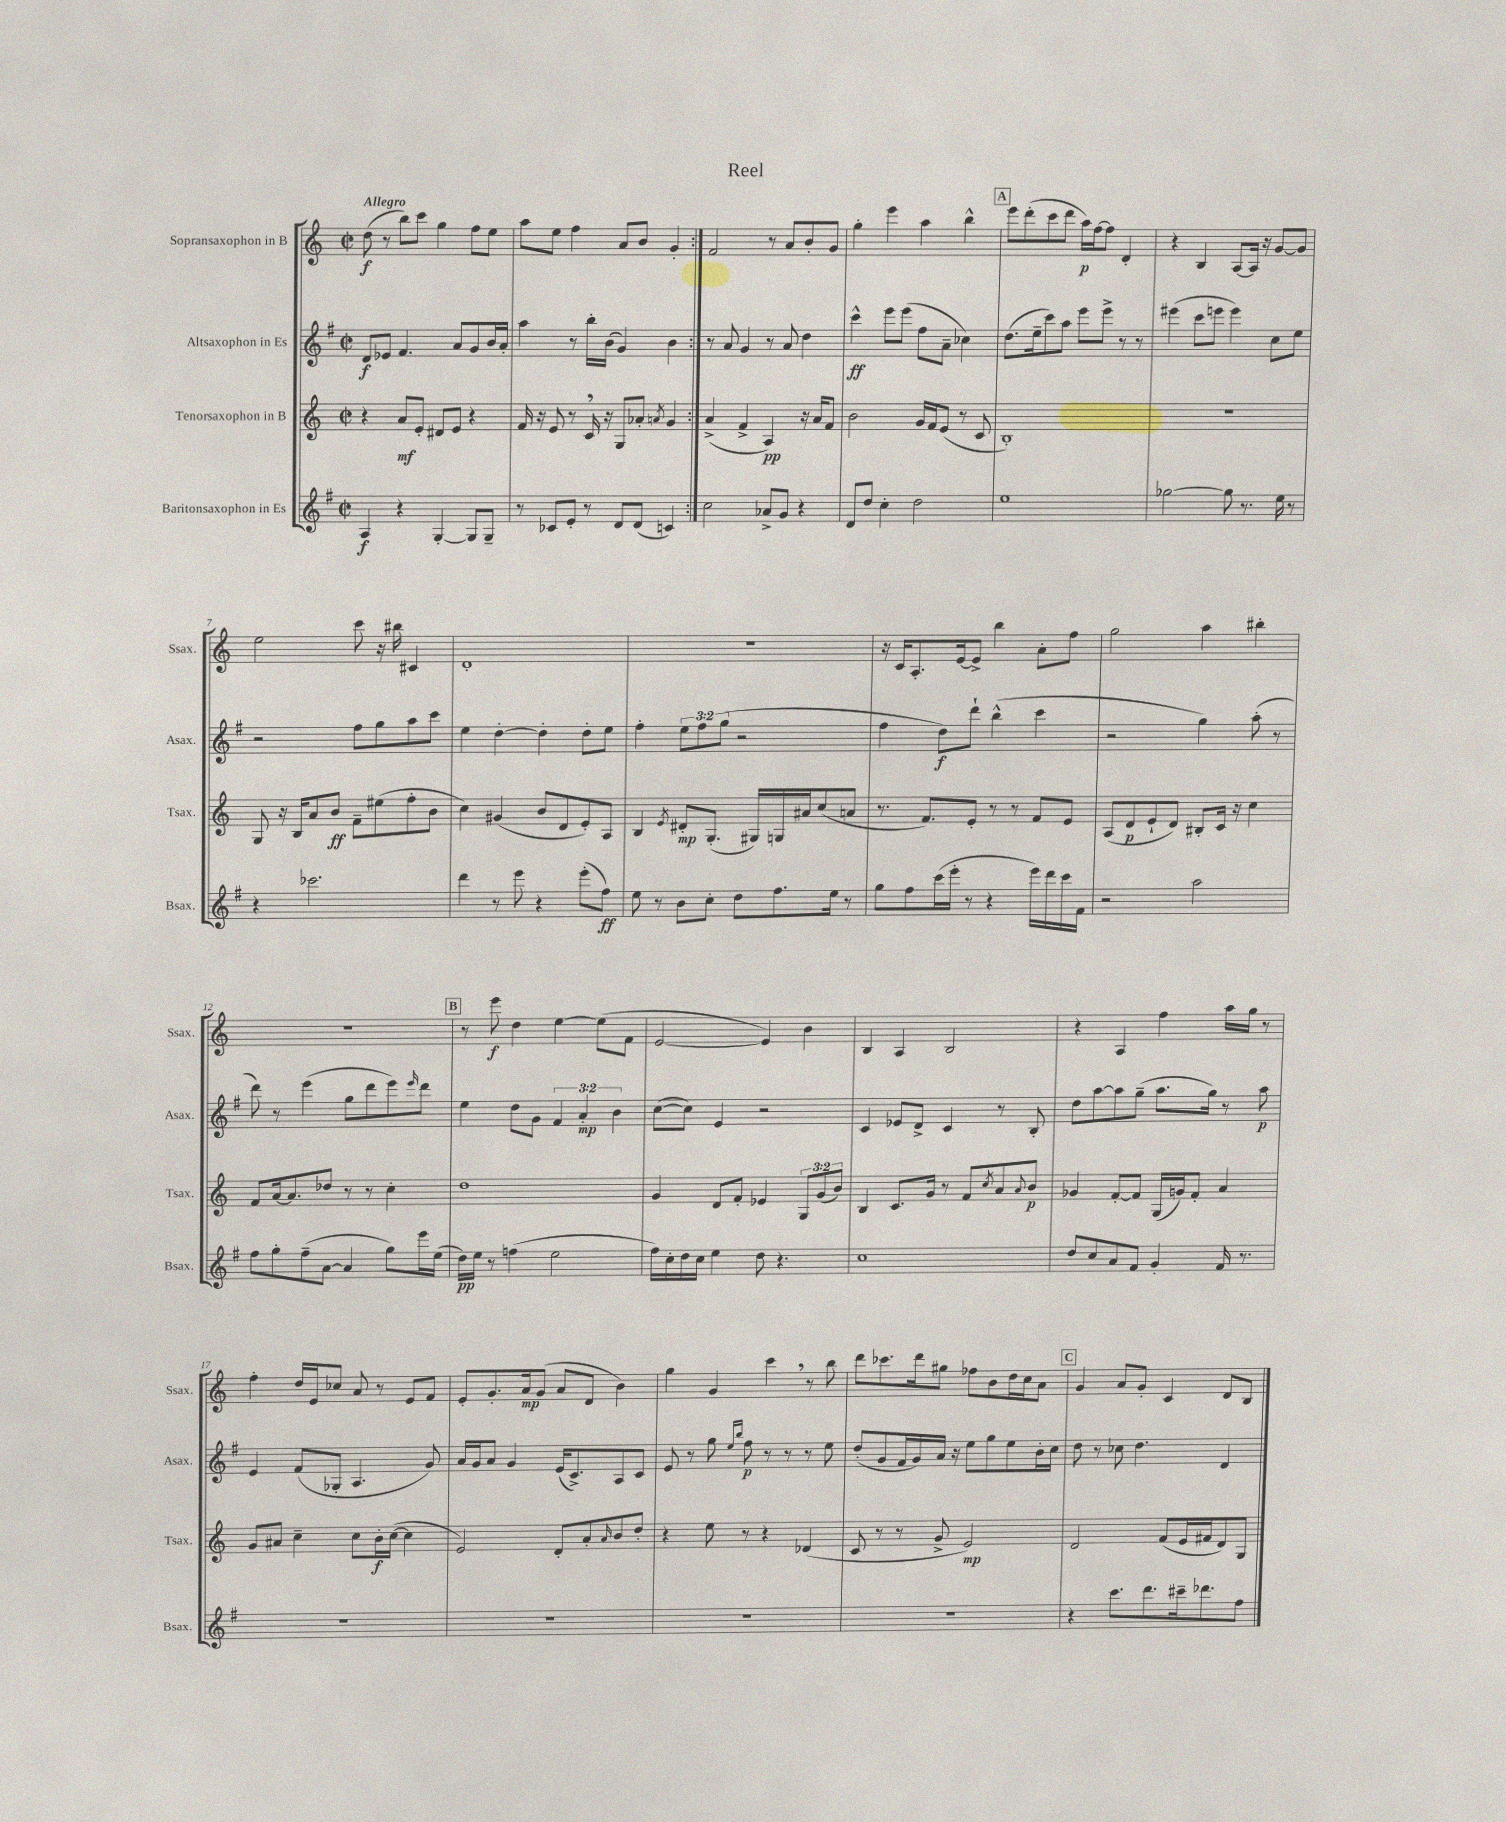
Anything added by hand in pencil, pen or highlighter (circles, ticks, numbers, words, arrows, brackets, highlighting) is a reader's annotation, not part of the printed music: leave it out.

**kern	**dynam	**kern	**dynam	**kern	**dynam	**kern	**dynam
*part4	*part4	*part3	*part3	*part2	*part2	*part1	*part1
*staff4	*staff4	*staff3	*staff3	*staff2	*staff2	*staff1	*staff1
*I"Baritonsaxophon in Es	*	*I"Tenorsaxophon in B	*	*I"Altsaxophon in Es	*	*I"Sopransaxophon in B	*
*I'Bsax.	*	*I'Tsax.	*	*I'Asax.	*	*I'Ssax.	*
*clefG2	*	*clefG2	*	*clefG2	*	*clefG2	*
*k[f#]	*	*k[]	*	*k[f#]	*	*k[]	*
*M2/2	*	*M2/2	*	*M2/2	*	*M2/2	*
*met(c|)	*	*met(c|)	*	*met(c|)	*	*met(c|)	*
=1	=1	=1	=1	=1	=1	=1	=1
!	!	!	!	!	!	!LO:TX:a:B:t=Allegro	!
4A/	f	4r	.	8d/L	f	(8dd\	f
.	.	.	.	8e-X/J	.	8r	.
4r	.	8a/L	mf	4.f#/	.	8bb\L)	.
.	.	8e'/J	.	.	.	8ccc\J	.
[4G'/	.	8d#X/L	.	.	.	4gg\	.
.	.	8e/J	.	8a/L	.	.	.
8G/L]	.	4r	.	8g/	.	8ff\L	.
8G~/J	.	.	.	16b/L	.	8ee\J	.
.	.	.	.	16a'/JJ	.	.	.
=2	=2	=2	=2	=2	=2	=2	=2
8r	.	16f/	.	4aa\	.	8aa\L	.
.	.	16r	.	.	.	.	.
8c-X/L	.	8e/	.	.	.	8ee\J	.
8e'/J	.	8r	.	8r	.	4ff\	.
8r	.	16c,/	.	16bb'\LL	.	.	.
.	.	16r	.	(16b\JJ	.	.	.
8d/L	.	8G/L	.	4g/)	.	8a/L	.
(8d/J	.	8a-X'/J	.	.	.	8b/J	.
.	.	8qan/	.	.	.	.	.
4cn/)	.	4g/	.	4b\	.	4g'/	.
=3:|!	=3:|!	=3:|!	=3:|!	=3:|!	=3:|!	=3:|!	=3:|!
2cc\	.	(4a^/	.	8r	.	2f/	.
.	.	.	.	8a/	.	.	.
.	.	4f^/	.	4g/	.	.	.
8a-X^/L	.	4A/)	pp	8r	.	8r	.
8g/J	.	.	.	8a/	.	8a/L	.
4r	.	16r	.	4dd\	.	8b'/	.
.	.	16a/KL	.	.	.	.	.
.	.	8f/J	.	.	.	8g/J	.
=4	=4	=4	=4	=4	=4	=4	=4
8d/L	.	2b\	.	4ccc^^\	ff	4gg'\	.
8dd/J	.	.	.	.	.	.	.
4cc'\	.	.	.	8eee\L	.	4eee\	.
.	.	.	.	(8eee\J	.	.	.
2dd\	.	16g/LL	.	8ff#\L	.	4aa\	.
.	.	16f/J	.	.	.	.	.
.	.	(8e/J	.	8a~\J	.	.	.
.	.	8r	.	4cc-X\)	.	4bb^^\	.
.	.	8c/	.	.	.	.	.
!!LO:REH:place=s1:t=A
=5	=5	=5	=5	=5	=5	=5	=5
1ee	.	1B')	.	(8.dd\L	.	8eee\L	.
.	.	.	.	.	.	(8ddd'\	.
.	.	.	.	16ee~\k	.	.	.
.	.	.	.	8ccc\)	.	8ccc\	.
.	.	.	.	8aa\J	.	8ddd\J	.
.	.	.	.	8eee\L	.	16aa\LL)	p
.	.	.	.	.	.	[16ff\J	.
.	.	.	.	8eee^\J	.	8ff\J]	.
.	.	.	.	8r	.	4d'/	.
.	.	.	.	8r	.	.	.
=6	=6	=6	=6	=6	=6	=6	=6
[2gg-X\	.	1r	.	(4eee#X\	.	4r	.
.	.	.	.	8ccc\L	.	4B/	.
.	.	.	.	8eeen\J	.	.	.
8gg-\]	.	.	.	4eee\)	.	[8A/L	.
8.r	.	.	.	.	.	16A/Jk]	.
.	.	.	.	.	.	16r	.
.	.	.	.	8cc\L	.	[8g/L	.
16ee\	.	.	.	.	.	.	.
8r	.	.	.	8ee\J	.	8g/J]	.
!!LO:LB:g=z
=7	=7	=7	=7	=7	=7	=7	=7
4r	.	8G/	.	2r	.	2ee\	.
.	.	16r	.	.	.	.	.
.	.	16B/KL	.	.	.	.	.
2.ccc-X\	.	8a/	.	.	.	.	.
.	.	8b/J	ff	.	.	.	.
.	.	8f~\L	.	8ff#\L	.	8ccc\	.
.	.	(8ee#X\	.	8gg\	.	16r	.
.	.	.	.	.	.	16bb#X\	.
.	.	8ff'\	.	8aa\	.	4c#X/	.
.	.	8b\J	.	8ccc\J	.	.	.
=8	=8	=8	=8	=8	=8	=8	=8
4ddd\	.	4cc\)	.	4ee\	.	1d'	.
8r	.	(4g#X/	.	[4dd'\	.	.	.
8eee\	.	.	.	.	.	.	.
4r	.	8b/L	.	4dd'\]	.	.	.
.	.	8d/	.	.	.	.	.
(8eee'\L	.	8e'/)	.	8dd'\L	.	.	.
8ff#\J)	ff	8A/J	.	8ee\J	.	.	.
=9	=9	=9	=9	=9	=9	=9	=9
8ee\	.	4B/	.	4ff#'\	.	1r	.
8r	.	.	.	.	.	.	.
.	.	8qe/	.	.	.	.	.
8b\L	.	8d#X'/L	mp	12ee\L	.	.	.
.	.	.	.	12ff#\	.	.	.
8cc'\J	.	(8.G'/J	.	.	.	.	.
.	.	.	.	(12gg\J	.	.	.
8dd\L	.	.	.	2r	.	.	.
.	.	16G#X/LL)	.	.	.	.	.
8.ff#\	.	16Gn/	.	.	.	.	.
.	.	16a#X/J	.	.	.	.	.
.	.	(8cc/	.	.	.	.	.
16ee\Jk	.	.	.	.	.	.	.
8r	.	8an/J	.	.	.	.	.
=10	=10	=10	=10	=10	=10	=10	=10
8gg\L	.	8.r	.	4ff#\	.	16r	.
.	.	.	.	.	.	16c/KL	.
8ff#\	.	.	.	.	.	8.A'/	.
.	.	8.f/L)	.	.	.	.	.
(16ccc\L	.	.	.	8dd\L)	f	.	.
16eee'\JJ	.	.	.	.	.	[16e/k	.
8r	.	8e'/J	.	8ddd`\J	.	8e^/J]	.
4r	.	8r	.	(4bb^^\	.	4bb\	.
.	.	8r	.	.	.	.	.
16eee\LL)	.	8f/L	.	4ccc\	.	8a'\L	.
16ddd\	.	.	.	.	.	.	.
16ccc\	.	8e/J	.	.	.	8ff\J	.
16f#\JJ	.	.	.	.	.	.	.
=11	=11	=11	=11	=11	=11	=11	=11
2r	.	(8A/L	.	2r	.	2gg\	.
.	.	8d/	p	.	.	.	.
.	.	8e`/	.	.	.	.	.
.	.	8d/J)	.	.	.	.	.
2aa\	.	8B#X'/L	.	4gg\)	.	4aa\	.
.	.	16c/Jk	.	.	.	.	.
.	.	16r	.	.	.	.	.
.	.	4cc\	.	(8aa'\	.	4bb#X'\	.
.	.	.	.	8r	.	.	.
!!LO:LB:g=z
=12	=12	=12	=12	=12	=12	=12	=12
8ff#\L	.	8f/L	.	8ddd\)	.	1r	.
8gg'\	.	[16a/k	.	8r	.	.	.
.	.	8.a/]	.	.	.	.	.
(8ff#~\	.	.	.	(4eee\	.	.	.
[8a\J	.	8dd-X/J	.	.	.	.	.
4a/]	.	8r	.	8gg\L	.	.	.
.	.	8r	.	8ddd\	.	.	.
8gg\L)	.	4cc'\	.	8eee\)	.	.	.
.	.	.	.	16qqeee/	.	.	.
16eee\L	.	.	.	8ddd\J	.	.	.
(16ee\JJ	.	.	.	.	.	.	.
!!LO:REH:place=s1:t=B
=13	=13	=13	=13	=13	=13	=13	=13
16dd\LL)	pp	1dd	.	4ee\	.	8r	.
16ee\JJ	.	.	.	.	.	.	.
8r	.	.	.	.	.	8eee\	f
(4ffn\	.	.	.	8dd\L	.	4dd\	.
.	.	.	.	8g\J	.	.	.
2ee\	.	.	.	6f#/	.	[4ee\	.
.	.	.	.	6a'/	mp	.	.
.	.	.	.	.	.	(8ee\L]	.
.	.	.	.	6b\	.	.	.
.	.	.	.	.	.	8f\J	.
=14	=14	=14	=14	=14	=14	=14	=14
16ff#\LL)	.	4g/	.	([8cc\L	.	[2e/	.
16cc'\	.	.	.	.	.	.	.
16dd\	.	.	.	8cc\J])	.	.	.
16cc\JJ	.	.	.	.	.	.	.
4ee\	.	8d/L	.	4e/	.	.	.
.	.	8f'/J	.	.	.	.	.
8dd\	.	4e-X/	.	2r	.	4e/])	.
4.r	.	.	.	.	.	.	.
.	.	12G/L	.	.	.	4b\	.
.	.	(12g/	.	.	.	.	.
.	.	12b/J)	.	.	.	.	.
=15	=15	=15	=15	=15	=15	=15	=15
1cc	.	4B/	.	4c/	.	4B/	.
.	.	8.c/L	.	8e-X/L	.	4A/	.
.	.	.	.	8d^/J	.	.	.
.	.	16g/Jk	.	.	.	.	.
.	.	8r	.	4c/	.	2B/	.
.	.	8f/L	.	.	.	.	.
.	.	8qcc/	.	.	.	.	.
.	.	8a/	.	8r	.	.	.
.	.	8qqa/	.	.	.	.	.
.	.	8b/J	p	8B'/	.	.	.
=16	=16	=16	=16	=16	=16	=16	=16
8dd/L	.	4g-X/	.	8dd\L	.	4r	.
8cc/	.	.	.	[8aa\	.	.	.
8a/	.	[8f'/L	.	8aa\]	.	4A/	.
8f#/J	.	8f/J]	.	(8gg~\J	.	.	.
4g'/	.	(16G/LL	.	8.aa\L	.	4ff\	.
.	.	16gn/J)	.	.	.	.	.
.	.	8f'/J	.	.	.	.	.
.	.	.	.	16gg\Jk)	.	.	.
16f#/	.	4a/	.	8r	.	16aa\LL	.
8.r	.	.	.	.	.	16gg\JJ	.
.	.	.	.	8aa\	p	8r	.
!!LO:LB:g=z
=17	=17	=17	=17	=17	=17	=17	=17
1r	.	8g/L	.	4e/	.	4ff'\	.
.	.	8a#X/J	.	.	.	.	.
.	.	4cc~\	.	(8f#/L	.	16dd/LL	.
.	.	.	.	.	.	16e/J	.
.	.	.	.	8G-X'/J	.	8cc-X/J	.
.	.	8cc\L	.	4.A/	.	8a/	.
.	.	16b'\L	f	.	.	8r	.
.	.	([16cc\JJ	.	.	.	.	.
.	.	4cc\]	.	.	.	8e/L	.
.	.	.	.	8g/)	.	8f/J	.
=18	=18	=18	=18	=18	=18	=18	=18
1r	.	2e/)	.	16a/LL	.	8e'/L	.
.	.	.	.	16g/J	.	.	.
.	.	.	.	8a/J	.	8.g'/	.
.	.	.	.	4g/	.	.	.
.	.	.	.	.	.	16a/k	mp
.	.	.	.	.	.	(8g/J	.
.	.	8d'/L	.	(16e/KL	.	8a/L	.
.	.	.	.	8.c^/)	.	.	.
.	.	8a'/	.	.	.	8d/J	.
.	.	16qqa/	.	.	.	.	.
.	.	8b/	.	8A/	.	4b\)	.
.	.	8dd'/J	.	8c/J	.	.	.
=19	=19	=19	=19	=19	=19	=19	=19
1r	.	4r	.	8e/	.	4gg\	.
.	.	.	.	8r	.	.	.
.	.	8ee\	.	8gg\	.	4g/	.
.	.	.	.	16qqee/LL	.	.	.
.	.	.	.	16qqbb/JJ	.	.	.
.	.	8r	.	8ff#\	p	.	.
.	.	4r	.	8r	.	4ccc,\	.
.	.	.	.	8r	.	.	.
.	.	(4d-X/	.	8r	.	8r	.
.	.	.	.	8ee\	.	8bb\	.
=20	=20	=20	=20	=20	=20	=20	=20
1r	.	8c/	.	(8dd'/L	.	8ddd\L	.
.	.	8r	.	8g/	.	8.ccc-X\	.
.	.	8r	.	16f#/L	.	.	.
.	.	.	.	16g/)	.	16ddd\k	.
.	.	8g^/	.	16a/JJ	.	8gg#X\J	.
.	.	.	.	16r	.	.	.
.	.	2e/)	mp	8ee\L	.	8ff-X\L	.
.	.	.	.	8gg\	.	8b\	.
.	.	.	.	8ee\	.	16dd\L	.
.	.	.	.	.	.	16cc\J	.
.	.	.	.	16b'\L	.	8a\J	.
.	.	.	.	16cc\JJ	.	.	.
!!LO:REH:place=s1:t=C
=21	=21	=21	=21	=21	=21	=21	=21
4r	.	2d/	.	8dd\	.	4g/	.
.	.	.	.	8r	.	.	.
8.ccc\L	.	.	.	8cc-X\	.	8a/L	.
.	.	.	.	4.dd\	.	8g'/J	.
8.ddd\	.	.	.	.	.	.	.
.	.	(8f/L	.	.	.	4c/	.
16ccc#X~\k	.	16e/L	.	.	.	.	.
8.ddd-X\	.	16f#X/J	.	.	.	.	.
.	.	8d/)	.	4d/	.	8d/L	.
8ff#\J	.	8G/J	.	.	.	8B/J	.
==	==	==	==	==	==	==	==
*-	*-	*-	*-	*-	*-	*-	*-
